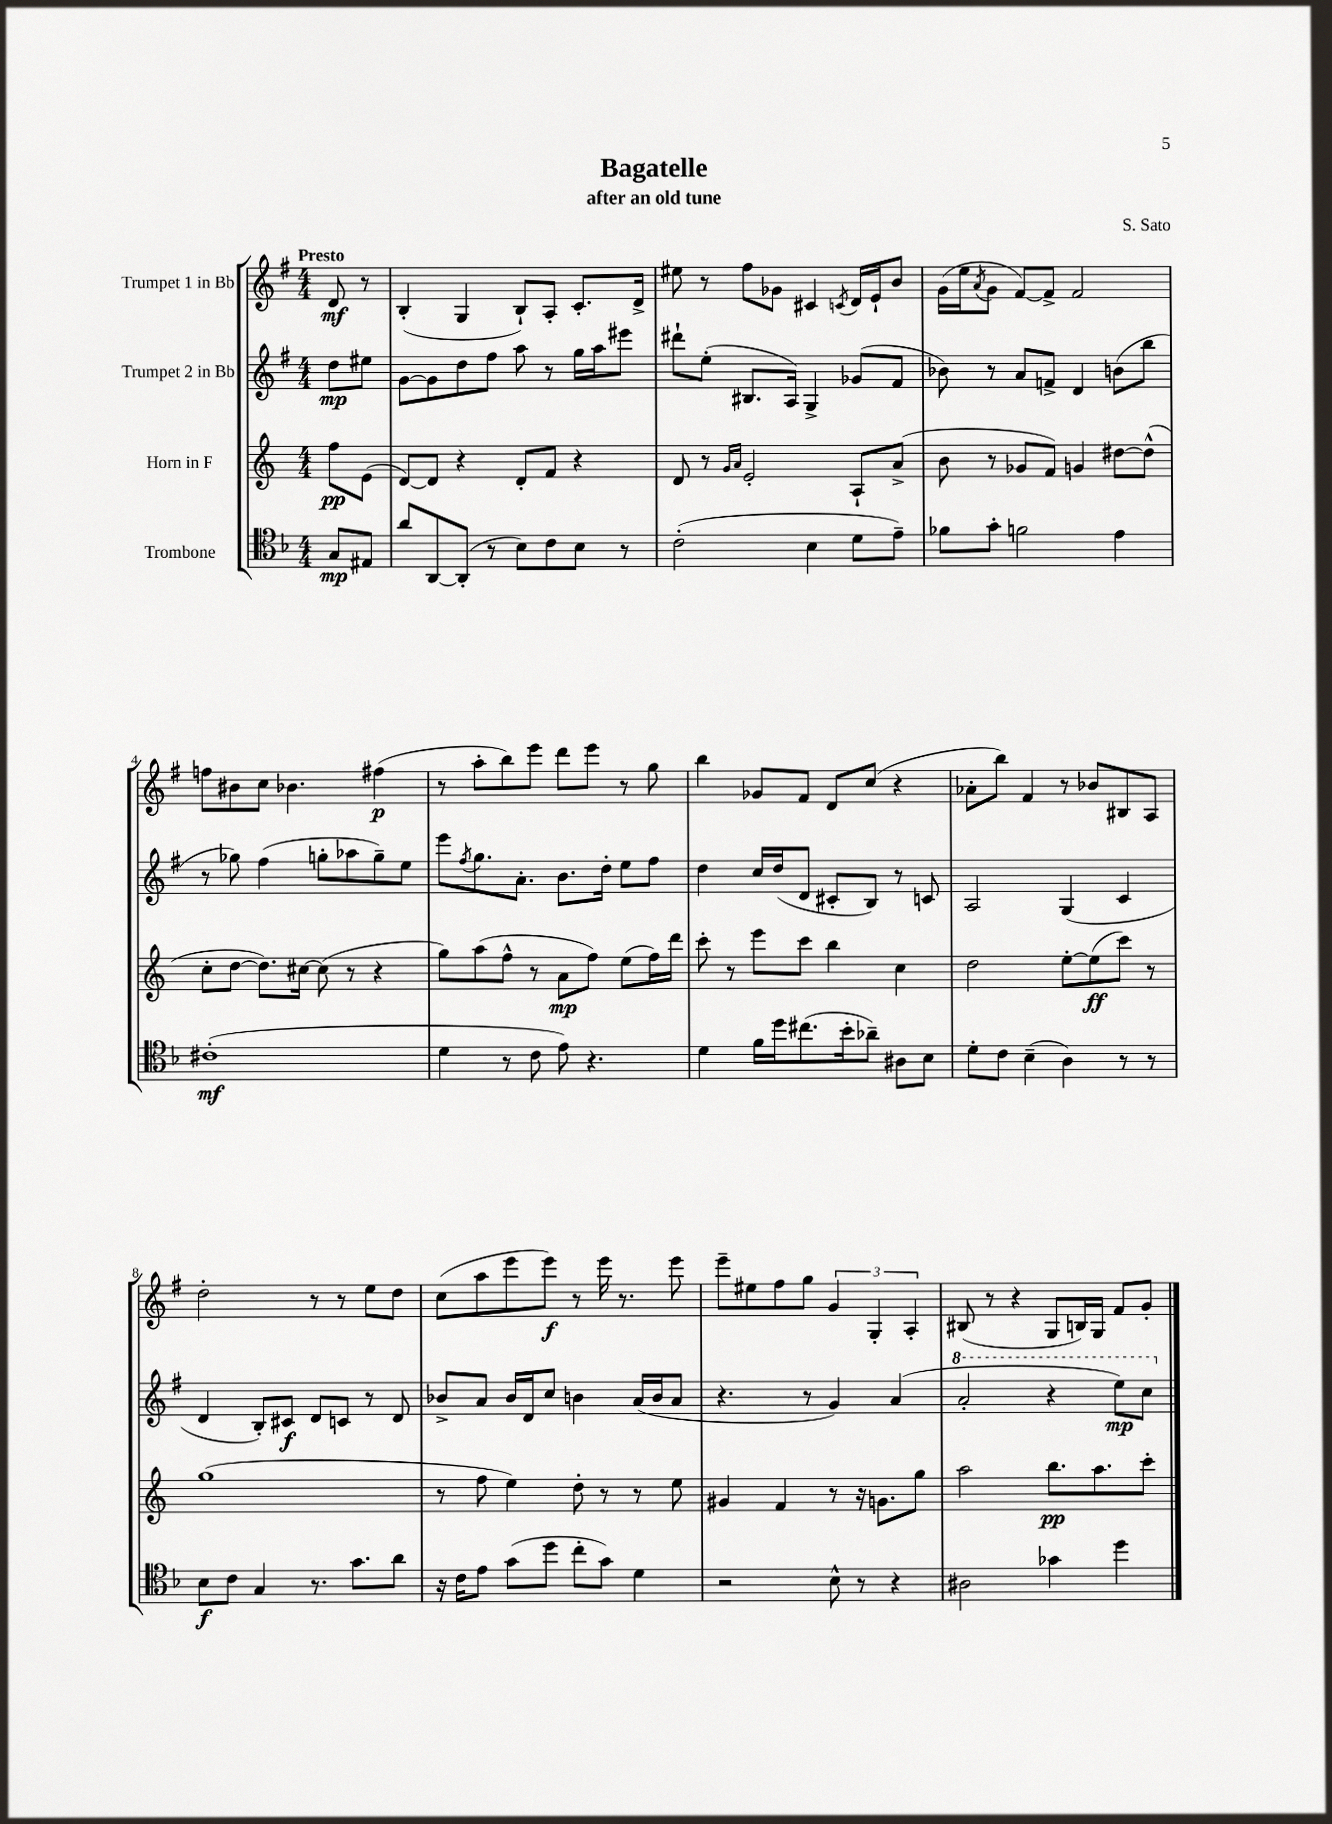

**kern	**kern	**kern	**kern
*staff4	*staff3	*staff2	*staff1
*clefC4	*clefG2	*clefG2	*clefG2
*k[b-]	*k[]	*k[f#]	*k[f#]
*M4/4	*M4/4	*M4/4	*M4/4
8G	8ff	8dd	8d
8E#	(8e	8ee#	8r
=	=	=	=
8a	[8d)	[8g	(4B'
[8AA	8d]	8g]	.
(8AA']	4r	8dd	4G
8r	.	8ff#	.
8B-)	8d'	8aa	8B`)
8c	8f	8r	8A'
8B-	4r	16gg	8.c'
.	.	16aa	.
8r	.	8eee#	.
.	.	.	16d^
=	=	=	=
(2c'	8d	8ddd#`	8ee#
.	8r	(8ee'	8r
.	16qqg	.	.
.	16qqa	.	.
.	2e'	8.B#	8ff#
.	.	.	8g-
.	.	16A)	.
4B-	.	4G^	4c#
.	.	.	8qc
8d	8A`	(8g-	16d
.	.	.	16e`
8e~)	(8a^	8f#	8b
=	=	=	=
8f-	8b	8b-)	(16g
.	.	.	16ee
.	.	.	8qa
8g'	8r	8r	8g
2f	8g-	8a	[8f#)
.	8f)	8f^	8f#^]
.	4g	4d	2f#
4e	[8dd#	(8b	.
.	(8dd#^^]	8bb	.
=	=	=	=
(1c#'	8cc'	8r	8ff
.	[8dd	8gg-)	8b#
.	8.dd])	(4ff#	8cc
.	.	.	4.b-
.	[16cc#	.	.
.	(8cc#]	8gg'	.
.	8r	8aa-	.
.	4r	8gg~)	(4ff#
.	.	8ee	.
=	=	=	=
4d	8gg)	8eee	8r
.	.	8qff#	.
.	(8aa	8.gg	8aa'
8r	8ff^^	.	8bb)
.	.	8.a'	.
8c	8r	.	8eee
8e)	8a	8.b	8ddd
4.r	8ff)	.	8eee
.	.	16dd'	.
.	(8ee	8ee	8r
.	16ff)	8ff#	8gg
.	16ddd	.	.
=	=	=	=
4d	8ccc'	4dd	4bb
.	8r	.	.
16f	8eee	16cc	8g-
16dd	.	(16dd	.
(8.cc#	8ccc	8d	8f#
.	4bb	8c#'	8d
16b-'	.	.	.
8a-~)	.	8B)	(8cc
8A#	4cc	8r	4r
8B-	.	8c	.
=	=	=	=
8d'	2dd	2A	8a-'
8c	.	.	8bb)
(4B-~	.	.	4f#
4A)	[8ee'	(4G	8r
.	(8ee]	.	8b-
8r	8ccc)	4c	8B#
8r	8r	.	8A
=	=	=	=
8B-	(1gg	4d	2dd'
8c	.	.	.
4G	.	8B')	.
.	.	8c#	.
8.r	.	8d	8r
.	.	8c	8r
8.g	.	.	.
.	.	8r	8ee
8a	.	8d	8dd
=	=	=	=
16r	8r	8b-^	(8cc
16c	.	.	.
8e	8ff	8a	8aa
(8g	4ee)	16b-	8eee
.	.	16d	.
8dd	.	8cc	8eee)
8cc'	8dd'	4b	8r
8g)	8r	.	16eee
.	.	.	8.r
4d	8r	(16a	.
.	.	16b	.
.	8ee	8a	8eee
=	=	=	=
2r	4g#	4.r	8eee~
.	.	.	8ee#
.	4f	.	8ff#
.	.	8r	8gg
8B-^^	8r	4g)	6g
8r	16r	.	.
.	.	.	6G'
.	8.g	.	.
4r	.	(4a	.
.	.	.	6A'
.	8gg	.	.
=	=	=	=
2A#	2aa	2aa'	(8B#
.	.	.	8r
.	.	.	4r
4g-	8.bb	4r	8G
.	.	.	16B)
.	8.aa	.	16G
4dd	.	8eee)	8f#
.	8ccc'	8ccc	8g'
==	==	==	==
*-	*-	*-	*-
